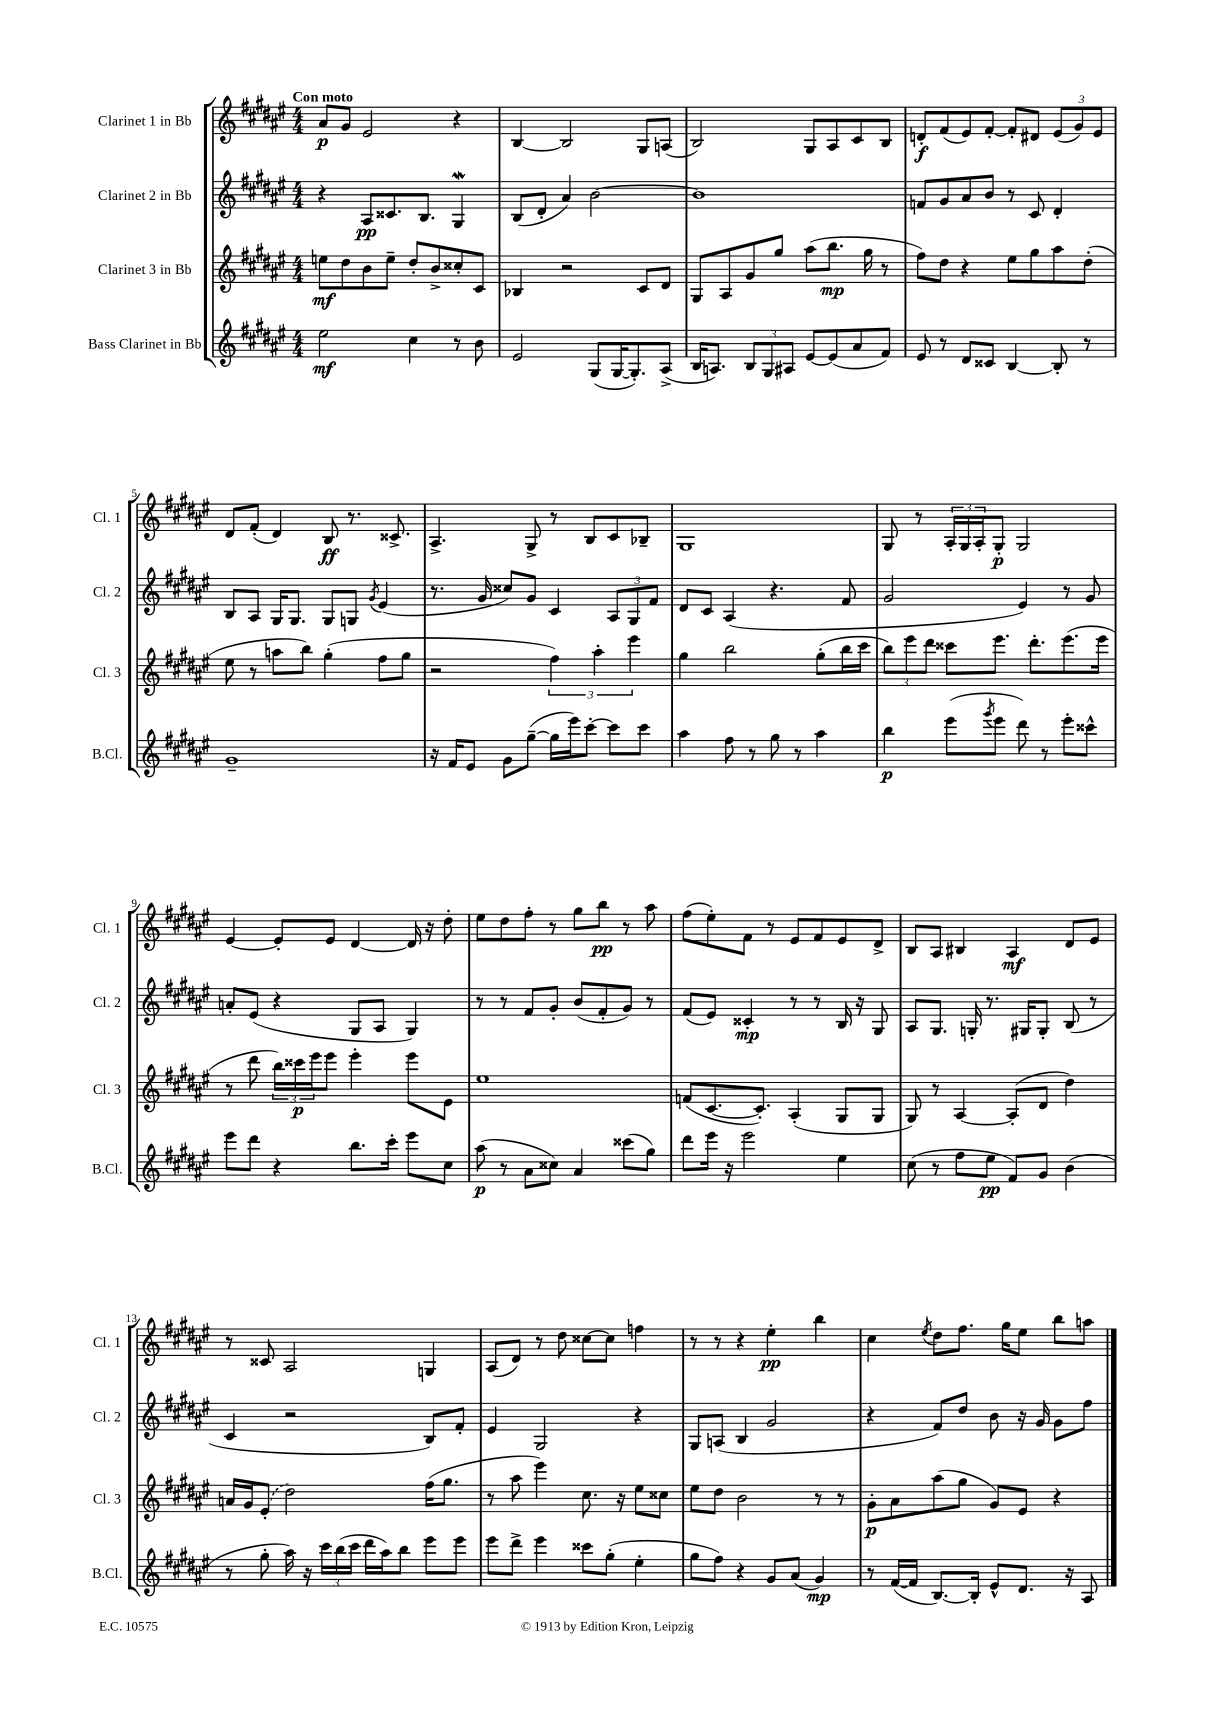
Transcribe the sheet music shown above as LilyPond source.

<<
\new StaffGroup <<
\new Staff = "s0" \with { instrumentName = "Clarinet 1 in Bb" shortInstrumentName = "Cl. 1" } {
    \clef treble \key fis \major \numericTimeSignature \time 4/4 \tempo "Con moto"
    ais'8\p gis'8 eis'2 r4 |
    b4~ b2 gis8 a8( |
    b2) gis8 ais8 cis'8 b8 |
    d'8-.\f fis'8( eis'8) fis'8~-. fis'8-. dis'8 \tuplet 3/2 { eis'8( gis'8) eis'8 } |
    dis'8 fis'8-.( dis'4) b8\ff r8. cisis'8.-> |
    ais4.-> gis8-> r8 b8 cis'8 bes8-- |
    gis1 |
    gis8 r8 \tuplet 3/2 { ais16-. gis16 ais16-. } gis8-.\p gis2 |
    eis'4~ eis'8-. eis'8 dis'4~ dis'16 r16 dis''8-. |
    eis''8 dis''8 fis''8-. r8 gis''8 b''8\pp r8 ais''8 |
    fis''8( eis''8-.) fis'8 r8 eis'8 fis'8 eis'8 dis'8-> |
    b8 ais8 bis4 ais4\mf dis'8 eis'8 |
    r8 cisis'8 ais2 g4 |
    ais8( dis'8) r8 dis''8 cisis''8~ cisis''8 f''4 |
    r8 r8 r4 eis''4-.\pp b''4 |
    cis''4 \acciaccatura { eis''8 } dis''8 fis''8. gis''16 eis''8 b''8 a''8 \bar "|." |
}
\new Staff = "s1" \with { instrumentName = "Clarinet 2 in Bb" shortInstrumentName = "Cl. 2" } {
    \clef treble \key fis \major \numericTimeSignature \time 4/4
    r4 ais8\pp cisis'8. b8. gis4\mordent |
    b8( dis'8-. ais'4) b'2~ |
    b'1 |
    f'8 gis'8 ais'8 b'8 r8 cis'8 dis'4-. |
    b8 ais8 gis16 gis8. gis8 g8 \acciaccatura { gis'8 } eis'4( |
    r8. gis'16 cisis''8) gis'8 cis'4 \tuplet 3/2 { ais8 gis8 fis'8 } |
    dis'8 cis'8 ais4( r4. fis'8 |
    gis'2 eis'4) r8 gis'8 |
    a'8-. eis'8( r4 gis8 ais8 gis4) |
    r8 r8 fis'8 gis'8-. b'8( fis'8-. gis'8) r8 |
    fis'8( eis'8) cisis'4-.\mp r8 r8 b16 r16 gis8 |
    ais8 gis8. g16-. r8. gis16 gis8-. b8( r8 |
    cis'4 r2 b8) fis'8-. |
    eis'4 gis2 r4 |
    gis8 a8( b4 gis'2 |
    r4 fis'8) dis''8 b'8 r16 gis'16 gis'8 fis''8 \bar "|." |
}
\new Staff = "s2" \with { instrumentName = "Clarinet 3 in Bb" shortInstrumentName = "Cl. 3" } {
    \clef treble \key fis \major \numericTimeSignature \time 4/4
    e''8\mf dis''8 b'8 e''8-- dis''8-. b'8-> cisis''8-. cis'8 |
    bes4 r2 cis'8 dis'8 |
    gis8 ais8 gis'8 gis''8 ais''8( b''8.\mp gis''16 r8 |
    fis''8) dis''8 r4 eis''8 gis''8 ais''8 dis''8-.( |
    eis''8 r8 a''8 b''8) gis''4-.( fis''8 gis''8 |
    r2 \tuplet 3/2 { fis''4) ais''4-. eis'''4 } |
    gis''4 b''2 gis''8-.( b''16 cis'''16 |
    \tuplet 3/2 { b''8) eis'''8 dis'''8 } cisis'''8 eis'''8. dis'''8.-. eis'''8.( eis'''16 |
    r8 dis'''8 \tuplet 3/2 { b''16) cisis'''16\p eis'''16 } eis'''8 eis'''4-. eis'''8 eis'8 |
    eis''1 |
    f'8( cis'8.~ cis'8.-.) ais4-.( gis8 gis8 |
    gis8) r8 ais4~ ais8-.( dis'8 dis''4) |
    a'16 gis'16 \once \slurDashed eis'8-.( dis''2) fis''16( gis''8. |
    r8 ais''8 eis'''4) cis''8. r16 eis''8 cisis''8 |
    eis''8 dis''8 b'2 r8 r8 |
    gis'8-.\p ais'8 ais''8( gis''8 gis'8) eis'8 r4 \bar "|." |
}
\new Staff = "s3" \with { instrumentName = "Bass Clarinet in Bb" shortInstrumentName = "B.Cl." } {
    \clef treble \key fis \major \numericTimeSignature \time 4/4
    eis''2\mf cis''4 r8 b'8 |
    eis'2 gis8( gis16~ gis8.-.) ais8->( |
    b16 a8.) \tuplet 3/2 { b8 gis8 ais8 } eis'8~ eis'8( ais'8 fis'8) |
    eis'8 r8 dis'8 cisis'8 b4~ b8-. r8 |
    gis'1-- |
    r16 fis'16 eis'8 gis'8 gis''8~--( gis''16 eis'''16) cis'''8~-. cis'''8 cis'''8 |
    ais''4 fis''8 r8 gis''8 r8 ais''4 |
    b''4\p eis'''8( \acciaccatura { gis'''8 } eis'''8 dis'''8) r8 eis'''8-. cisis'''8-^ |
    eis'''8 dis'''8 r4 b''8. cis'''16-. eis'''8 cis''8 |
    ais''8\p( r8 ais'8 cisis''8) ais'4 cisis'''8( gis''8) |
    dis'''8 eis'''16 r16 eis'''2 eis''4 |
    cis''8( r8 fis''8 eis''8\pp fis'8) gis'8 b'4( |
    r8 gis''8-. ais''16) r16 \tuplet 3/2 { cis'''16 b''16( cis'''16 } dis'''16 ais''16) b''8 eis'''8 eis'''8 |
    eis'''8 dis'''8-> eis'''4 cisis'''8 gis''8-.( eis''4-. |
    gis''8 fis''8) r4 gis'8 ais'8( gis'4\mp) |
    r8 fis'16~( fis'16 b8.~) b16-. eis'8-^ dis'8. r16 ais8 \bar "|." |
}
>>
>>
